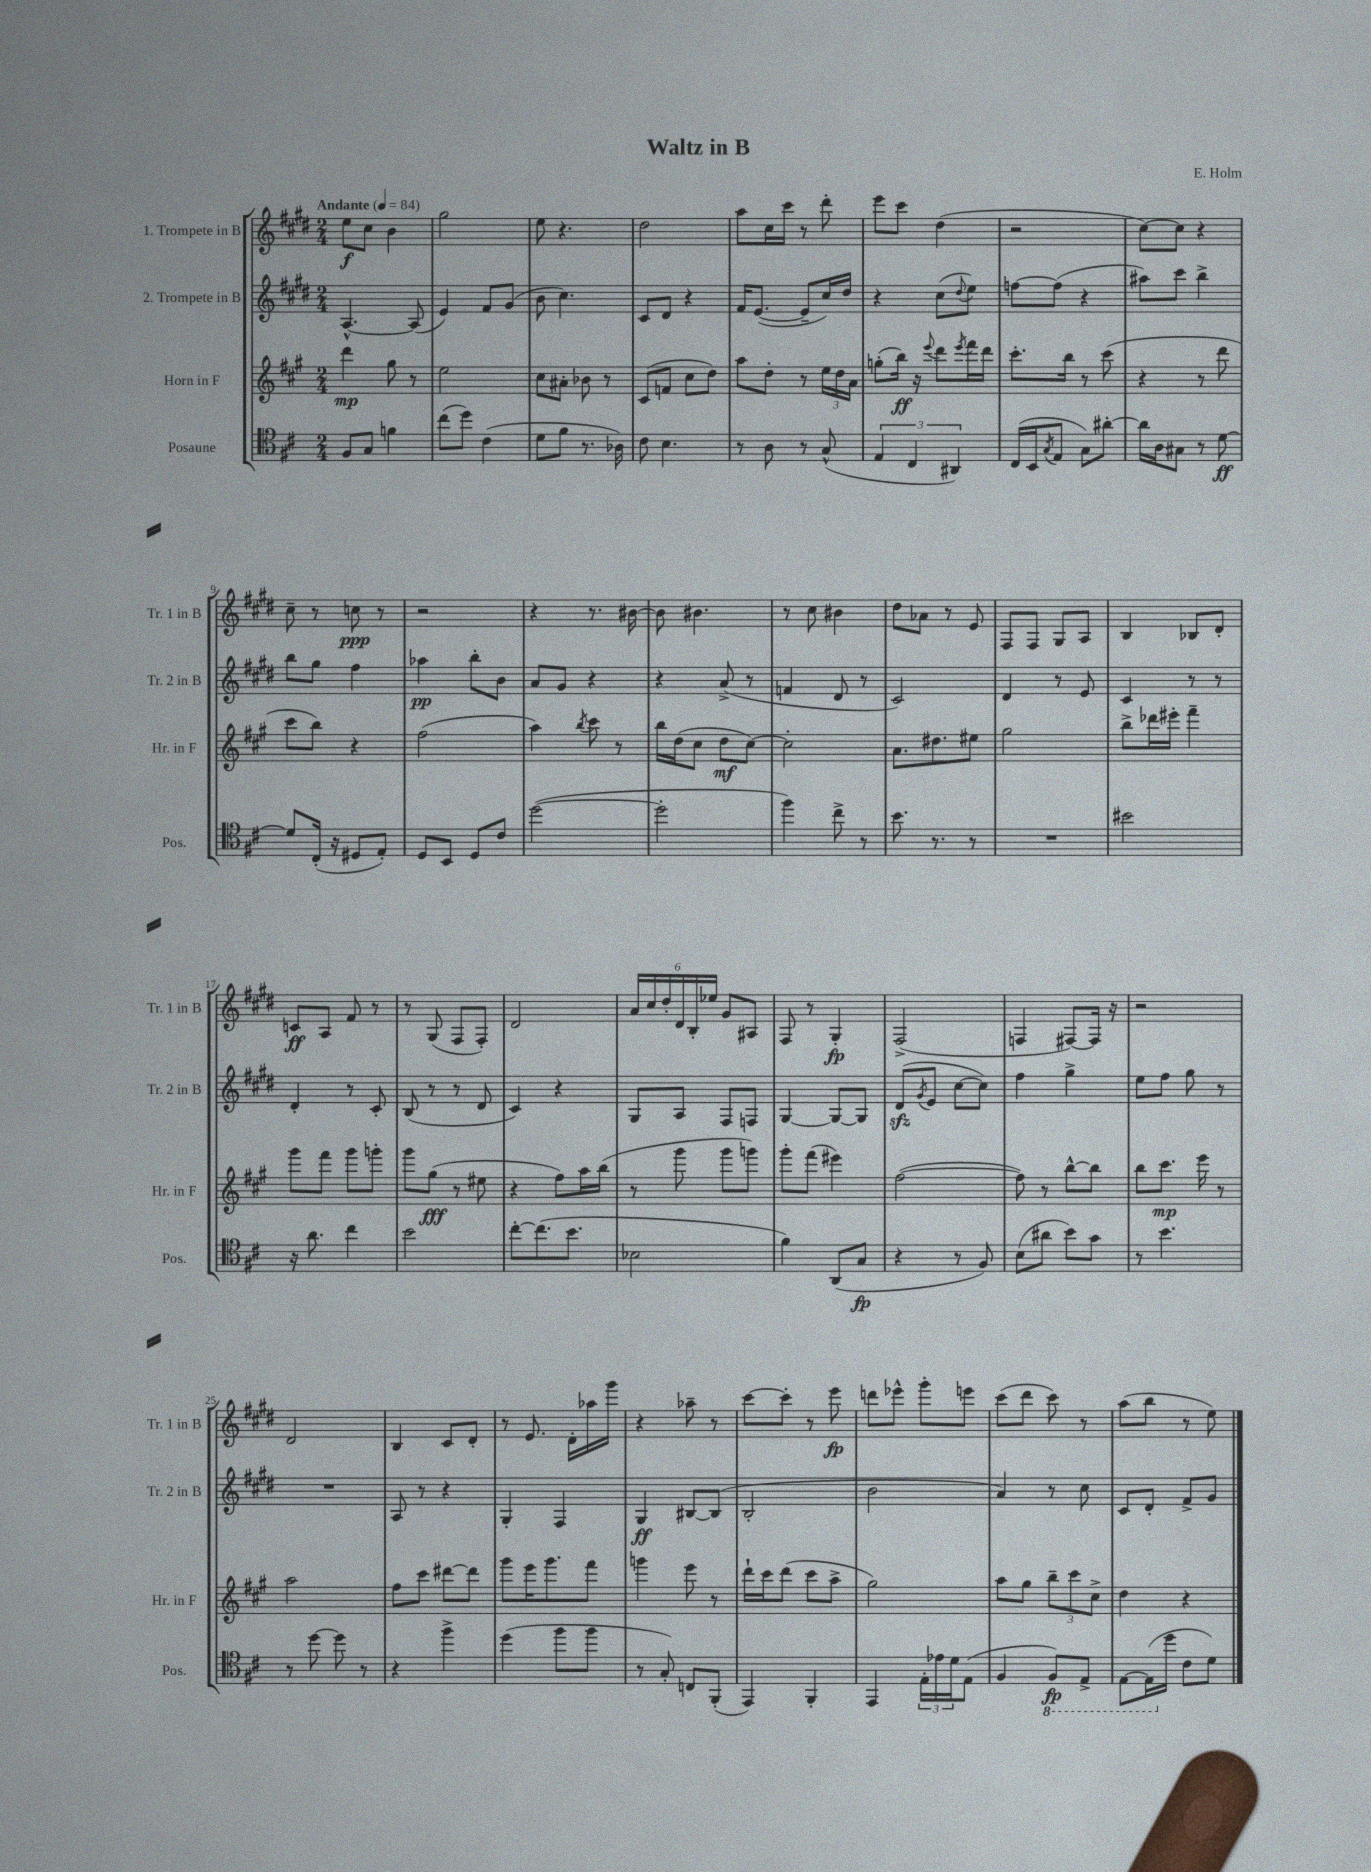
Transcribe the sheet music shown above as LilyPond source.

\header { title = "Waltz in B" composer = "E. Holm" }
<<
\new StaffGroup <<
\new Staff = "s0" \with { instrumentName = "1. Trompete in B" shortInstrumentName = "Tr. 1 in B" } {
    \clef treble \key e \major \numericTimeSignature \time 2/4 \tempo "Andante" 4 = 84
    e''8\f cis''8 b'4 |
    gis''2 |
    e''8 r4. |
    dis''2 |
    a''8 cis''16 cis'''16 r8 dis'''8-. |
    e'''8 cis'''8 dis''4( |
    r2 |
    cis''8~) cis''8 r4 |
    cis''8-- r8 c''8\ppp r8 |
    r2 |
    r4 r8. bis'16~ |
    bis'8 bis'4. |
    r8 cis''8 bis'4 |
    dis''8 aes'8 r8 e'8 |
    fis8 fis8 gis8 a8 |
    b4 bes8 dis'8-. |
    c'8\ff a8 fis'8 r8 |
    r8 gis8( fis8 fis8-.) |
    dis'2 |
    \tuplet 6/4 { a'16 cis''16 dis''16-. dis'16 b16-. ees''16 } gis'8 ais8 |
    fis8 r8 gis4-.\fp |
    fis2->( |
    f4 fis8~) fis16 r16 |
    r2 |
    dis'2 |
    b4 cis'8 dis'8-. |
    r8 e'8. dis'16-. aes''16 gis'''16 |
    r4 aes''8-- r8 |
    cis'''8~ cis'''8-. r8 e'''8\fp |
    d'''8 ees'''8-^ gis'''8-. e'''8 |
    cis'''8( dis'''8 cis'''8) r8 |
    a''8( b''8 r8 e''8) \bar "|." |
}
\new Staff = "s1" \with { instrumentName = "2. Trompete in B" shortInstrumentName = "Tr. 2 in B" } {
    \clef treble \key e \major \numericTimeSignature \time 2/4
    a4.~-^ a8( |
    e'4) fis'8 gis'8( |
    b'8 cis''4.) |
    cis'8 dis'8 r4 |
    fis'16 e'8.~( e'8-- cis''16) dis''16 |
    r4 cis''8( \appoggiatura { dis''8 } e''8) |
    f''8~ f''8( r4 |
    ais''8) cis'''8 b''4-> |
    b''8 gis''8 fis''4 |
    aes''4\pp b''8-. b'8 |
    a'8 gis'8 r4 |
    r4 a'8->( r8 |
    f'4 dis'8 r8 |
    cis'2) |
    dis'4 r8 e'8 |
    cis'4 r8 r8 |
    dis'4-. r8 cis'8-. |
    b8( r8 r8 dis'8 |
    cis'4) r4 |
    gis8 a8 fis8 f8 |
    gis4~ gis8~ gis8 |
    dis'8\sfz( \acciaccatura { gis'8 } e'8 cis''8~ cis''8) |
    fis''4 gis''4-> |
    e''8 fis''8 gis''8 r8 |
    R2 |
    a8 r8 r4 |
    gis4-. fis4 |
    gis4\ff bis8~ bis8( |
    b2-. |
    b'2 |
    a'4) r8 cis''8 |
    cis'8 dis'8-. fis'8-> gis'8 \bar "|." |
}
\new Staff = "s2" \with { instrumentName = "Horn in F" shortInstrumentName = "Hr. in F" } {
    \clef treble \key a \major \numericTimeSignature \time 2/4
    d'''4\mp gis''8 r8 |
    e''2 |
    cis''8 ais'8-. bes'8 r8 |
    cis'8( f'8 cis''8 d''8) |
    a''8 d''8-. r8 \tuplet 3/2 { e''16 d''16 a'16 } |
    g''8-.( b''16\ff) r16 \appoggiatura { e'''8 } d'''8 \acciaccatura { e'''8 } fis'''16 d'''16 |
    cis'''8.-. b''16 r8 cis'''8( |
    r4 r8 d'''8 |
    cis'''8 b''8) r4 |
    fis''2( |
    a''4) \acciaccatura { b''8 } cis'''8 r8 |
    b''16 d''16( cis''8 d''8\mf cis''8~) |
    cis''2-. |
    a'8. dis''8. eis''8 |
    gis''2 |
    b''8-> des'''16 eis'''16-. fis'''4-- |
    gis'''8 fis'''8 gis'''8 g'''8-. |
    gis'''8 gis''8\fff( r8 eis''8 |
    r4 fis''8) a''16 b''16( |
    r8 gis'''8 gis'''8 g'''8) |
    gis'''8-. fis'''8( eis'''4) |
    fis''2~( |
    fis''8) r8 b''8~-^ b''8 |
    b''8 cis'''8.\mp e'''16 r8 |
    a''2 |
    fis''8 cis'''8 dis'''8~ dis'''8 |
    gis'''8 e'''16 gis'''8. fis'''8 |
    g'''4 e'''8 r8 |
    d'''16-! cis'''16 d'''8( cis'''8 a''8-> |
    gis''2) |
    a''8 gis''8 \tuplet 3/2 { b''8-- cis'''8 cis''8-> } |
    d''4 r4 \bar "|." |
}
\new Staff = "s3" \with { instrumentName = "Posaune" shortInstrumentName = "Pos." } {
    \clef tenor \key d \major \numericTimeSignature \time 2/4
    fis8 g8 f'4 |
    cis''8( d''8) cis'4( |
    d'8 fis'8 r8. aes16) |
    cis'8 b4. |
    r8 a8 r8 g8-^( |
    \tuplet 3/2 { e4 cis4 ais,4) } |
    cis16( b,16 \acciaccatura { g8 } e8 g8) ais'8~-. |
    ais'16 a16 gis8 r8 d'8~\ff |
    d'8 cis16-.( r16 dis8 e8-.) |
    d8 b,8 d8 cis'8 |
    d''2~( |
    d''2-. |
    fis''4) cis''8-> r8 |
    b'8. r8. r8 |
    R2 |
    bis'2 |
    r16 a'8. cis''4 |
    b'2 |
    cis''8~-. cis''8.( b'8. |
    bes2 |
    fis'4) a,8( g8\fp |
    r4 r8 fis8) |
    b8( ais'8 b'8) g'8 |
    r8 b'4. |
    r8 d''8~ d''8 r8 |
    r4 fis''4-> |
    d''4( fis''8 fis''8 |
    r8 g8-.) c8 fis,8-.( |
    e,4) fis,4-. |
    e,4 \tuplet 3/2 { e16-. ees'16 d'16 } e8( |
    fis4 \ottava #-1 fis,8\fp) e,8-> |
    e,8~ e,16( \ottava #0 d''16 cis'8 d'8) \bar "|." |
}
>>
>>
